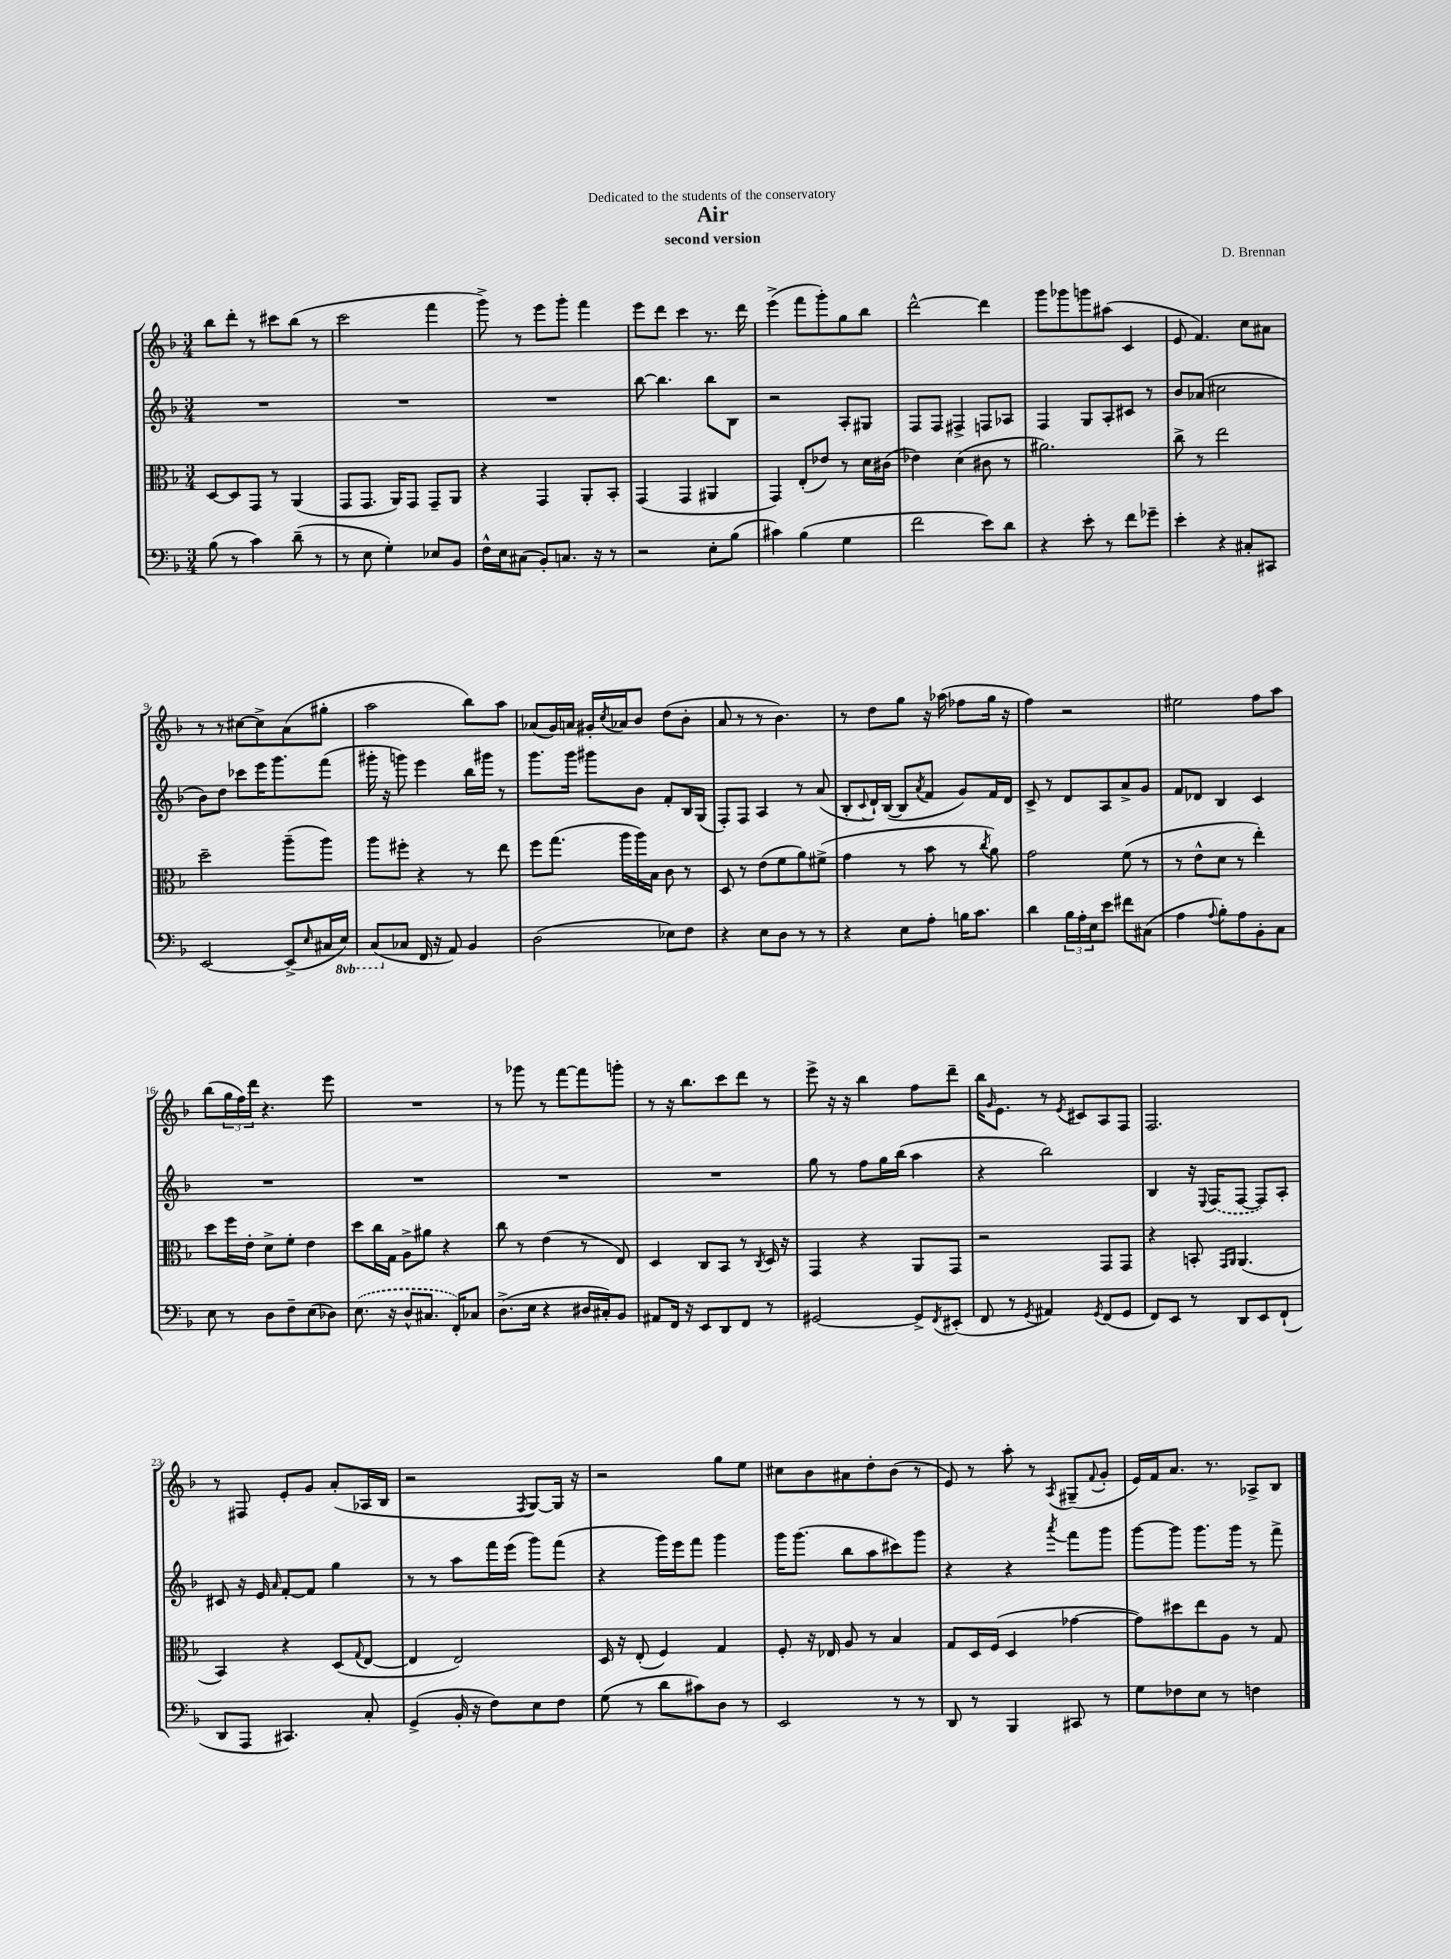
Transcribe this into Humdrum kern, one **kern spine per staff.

**kern	**kern	**kern	**kern
*staff4	*staff3	*staff2	*staff1
*clefF4	*clefC3	*clefG2	*clefG2
*k[b-]	*k[b-]	*k[b-]	*k[b-]
*M3/4	*M3/4	*M3/4	*M3/4
(8B-	[8D	2.r	8bb-
8r	8D]	.	8ddd'
4c)	8GG	.	8r
.	8r	.	8ccc#
(8d~	(4AA	.	(8bb-
8r	.	.	8r
=	=	=	=
8r	8GG	2.r	2ccc
8E	8.GG	.	.
4G')	.	.	.
.	16AA)	.	.
.	8GG	.	.
8E-	8GG~	.	4fff
8BB-	8AA	.	.
=	=	=	=
16F^^	4r	2.r	8ggg^)
16E	.	.	.
(8C#	.	.	8r
8BB-')	4GG	.	8eee
8.C	.	.	8ggg'
.	8AA'	.	4fff
16r	.	.	.
8r	8BB-'	.	.
=	=	=	=
2r	(4GG	[8bb-	8eee
.	.	4.bb-]	8ddd
.	4GG	.	4ccc
8E'	4AA#	8bb-	8.r
(8B-	.	8B-	.
.	.	.	16ddd
=	=	=	=
4c#)	4GG)	2r	(4eee^
(4B-	(8E'	.	8fff
.	8e-)	.	8ggg')
4G	8r	8A'	8gg
.	16d	8G#	8bb-
.	(16c#	.	.
=	=	=	=
2f	4e-)	8F	[2ddd^^
.	.	8F	.
.	(4d	4F#^	.
8e)	8c#	8F	4ddd]
8d	8r	8A-	.
=	=	=	=
4r	2.a#)	4F	8ggg
.	.	.	8ggg-
8e'	.	8G	8ggg
8r	.	8A'	(8aa#
8f	.	8c#	4c
8g-~	.	8r	.
=	=	=	=
4e'	8cc^	8b-	8e
.	8r	(8a-	4.f)
4r	2ee	2cc#	.
8C#'	.	.	8cc
8CC#	.	.	8a#
=	=	=	=
[2EE	2dd~	8b-)	8r
.	.	8dd	8r
.	.	8ccc-	[8cc#
.	.	16eee	8cc#^]
.	.	8.ggg	.
(8EE^]	(8aa~	.	(8a
16qqE	.	.	.
16C#	8aa)	(8fff	8gg#'
16EE)	.	.	.
=	=	=	=
(8CC	8aa	16ggg#'	2aa
.	.	16r	.
8C-	8ff#'	8ggg)	.
16FF	4r	4eee	.
16r	.	.	.
8AA)	.	.	.
4BB-	8r	16bb-	8bb-)
.	.	16ggg#	.
.	8ee	8r	8aa
=	=	=	=
(2D	8ff	8.ggg	(8a-
.	(8.gg	.	16g)
.	.	16ggg	16a
.	.	8ggg#	16g#'
.	.	.	8qcc
.	16aa	.	16a-
.	16aa)	8b-	8b-
.	16B-	.	.
8E-)	8c	8f'	(8dd
8F	8r	16B-	8b-'
.	.	(16G	.
=	=	=	=
4r	8D	8F')	8a
.	8r	8F	8r
8E	(8e	4A	8r
8D	8f	.	4.b-)
8r	8a)	8r	.
8r	(8f#^	(8a	.
=	=	=	=
4r	4g	8B-'	8r
.	.	8qqc	.
.	.	16d`)	8dd
.	.	([16B-	.
8E	8r	8B-]	8gg
.	.	8qa	.
8A'	8b-	8f	16r
.	.	.	(16aa-
16B	8r	8g)	8ff-
8.c	.	.	.
.	8qcc	.	.
.	8a)	16f	16gg
.	.	16d	16r
=	=	=	=
4d	2g	8c^	4ff)
.	.	8r	.
24B-	.	8d	2r
24A'	.	.	.
24E	.	.	.
8e	.	8A	.
8f#	(8f	8a^	.
(8C#	8r	8g	.
=	=	=	=
4A	8r	8f	2ee#
.	8e^^	8d-	.
8qqA	.	.	.
8B-')	8d	4B-	.
8A	8r	.	.
8BB-'	4ee')	4c	8ff
8C	.	.	8aa
=	=	=	=
8E	8dd	2.r	(8bb-
8r	16ff	.	24gg
.	.	.	24ff)
.	16e'	.	.
.	.	.	24ddd
8D	8d^	.	4.r
8F~	8f'	.	.
(8E	4e	.	.
8D-)	.	.	8eee
=	=	=	=
(8.E	8dd	2.r	2.r
.	16cc	.	.
16r	16G	.	.
8D^^	8A^	.	.
8.C#	8a#	.	.
.	4r	.	.
16FF')	.	.	.
8C-	.	.	.
=	=	=	=
(8.D^	8cc	2.r	8r
.	8r	.	8ggg-
16E	.	.	.
4r	(4e	.	8r
.	.	.	[8fff
16D#	8r	.	8fff]
16C#')	.	.	.
8BB-	8E)	.	8ggg'
=	=	=	=
8AA#	4D	2.r	8r
16FF	.	.	16r
16r	.	.	8.bb-
8EE	8C	.	.
8DD	8BB-	.	8ccc
8FF	8r	.	8ddd
.	8qC	.	.
8r	16D	.	8r
.	16r	.	.
=	=	=	=
[2GG#	4GG	8gg	8eee^
.	.	8r	16r
.	.	.	16r
.	4r	8ff	4bb-
.	.	16gg	.
.	.	(16bb-	.
8GG#^]	8AA	4aa	8ff
8qFF	.	.	.
(8EE#'	8GG	.	8ddd~
=	=	=	=
8FF	2r	4r	16bb-
.	.	.	16qqg
.	.	.	8.e
8r	.	.	.
8qGG	.	.	.
4AA#)	.	2bb-)	8r
.	.	.	8qe
.	.	.	8c#
8qGG	.	.	.
(8FF	8GG	.	8A
8GG	8GG	.	8F
=	=	=	=
8FF)	4r	4B-	2.F
8EE	.	.	.
8r	8BB'	16r	.
.	.	8qqE	.
.	.	(16F	.
.	16qqGG	.	.
.	16qqAA	.	.
8DD	(4.AA	[8F	.
8EE	.	8F])	.
(8FF`	.	8A'	.
=	=	=	=
8DD	4BB-)	8c#	8r
8AAA	.	16r	8F#
.	.	16e	.
.	.	16qqa	.
4.CC#)	4r	[8f'	8e'
.	.	8f]	8g
.	(8D	4gg	(8a'
.	8qqG	.	.
8C'	[8E	.	16A-
.	.	.	16B-
=	=	=	=
(4GG^	4E]	8r	2r
.	.	8r	.
16BB-'	2E)	8aa	.
16r	.	.	.
8F)	.	16fff	.
.	.	(16eee	.
.	.	.	8qF
8E	.	8ggg)	[8G)
8F	.	(8fff	16G]
.	.	.	16r
=	=	=	=
(8G	16D	4r	2r
.	16r	.	.
8r	(8E'	.	.
8d	4F)	16ggg)	.
.	.	16eee	.
8c#)	.	8fff	.
8D	4G	4ggg	8gg
8r	.	.	8ee
=	=	=	=
2EE	8F'	16ggg	8cc#
.	.	(8.ggg	.
.	16r	.	8b-
.	16E-	.	.
.	8A	8bb-	8a#
.	8r	8aa	8dd'
8r	4B-	8ccc#)	(8b-
8r	.	8ggg	8r
=	=	=	=
8DD	8G	4r	8e)
8r	16D	.	8r
.	(16F	.	.
4BBB-	4D	4r	8aa'
.	.	.	8r
.	.	8qaaa	8qA
8CC#	[4g-	8fff	(8G#~
.	.	.	8qqf
8r	.	8ggg	8g'
=	=	=	=
8G	8g-])	[8ggg	16e)
.	.	.	16f
8F-	8dd#	8ggg]	8.a
8E	8ee	8.ggg	.
.	.	.	8.r
8r	8A	.	.
.	.	16ggg	.
4F	8r	8r	8A-^
.	8G	8fff^	8B-
==	==	==	==
*-	*-	*-	*-
